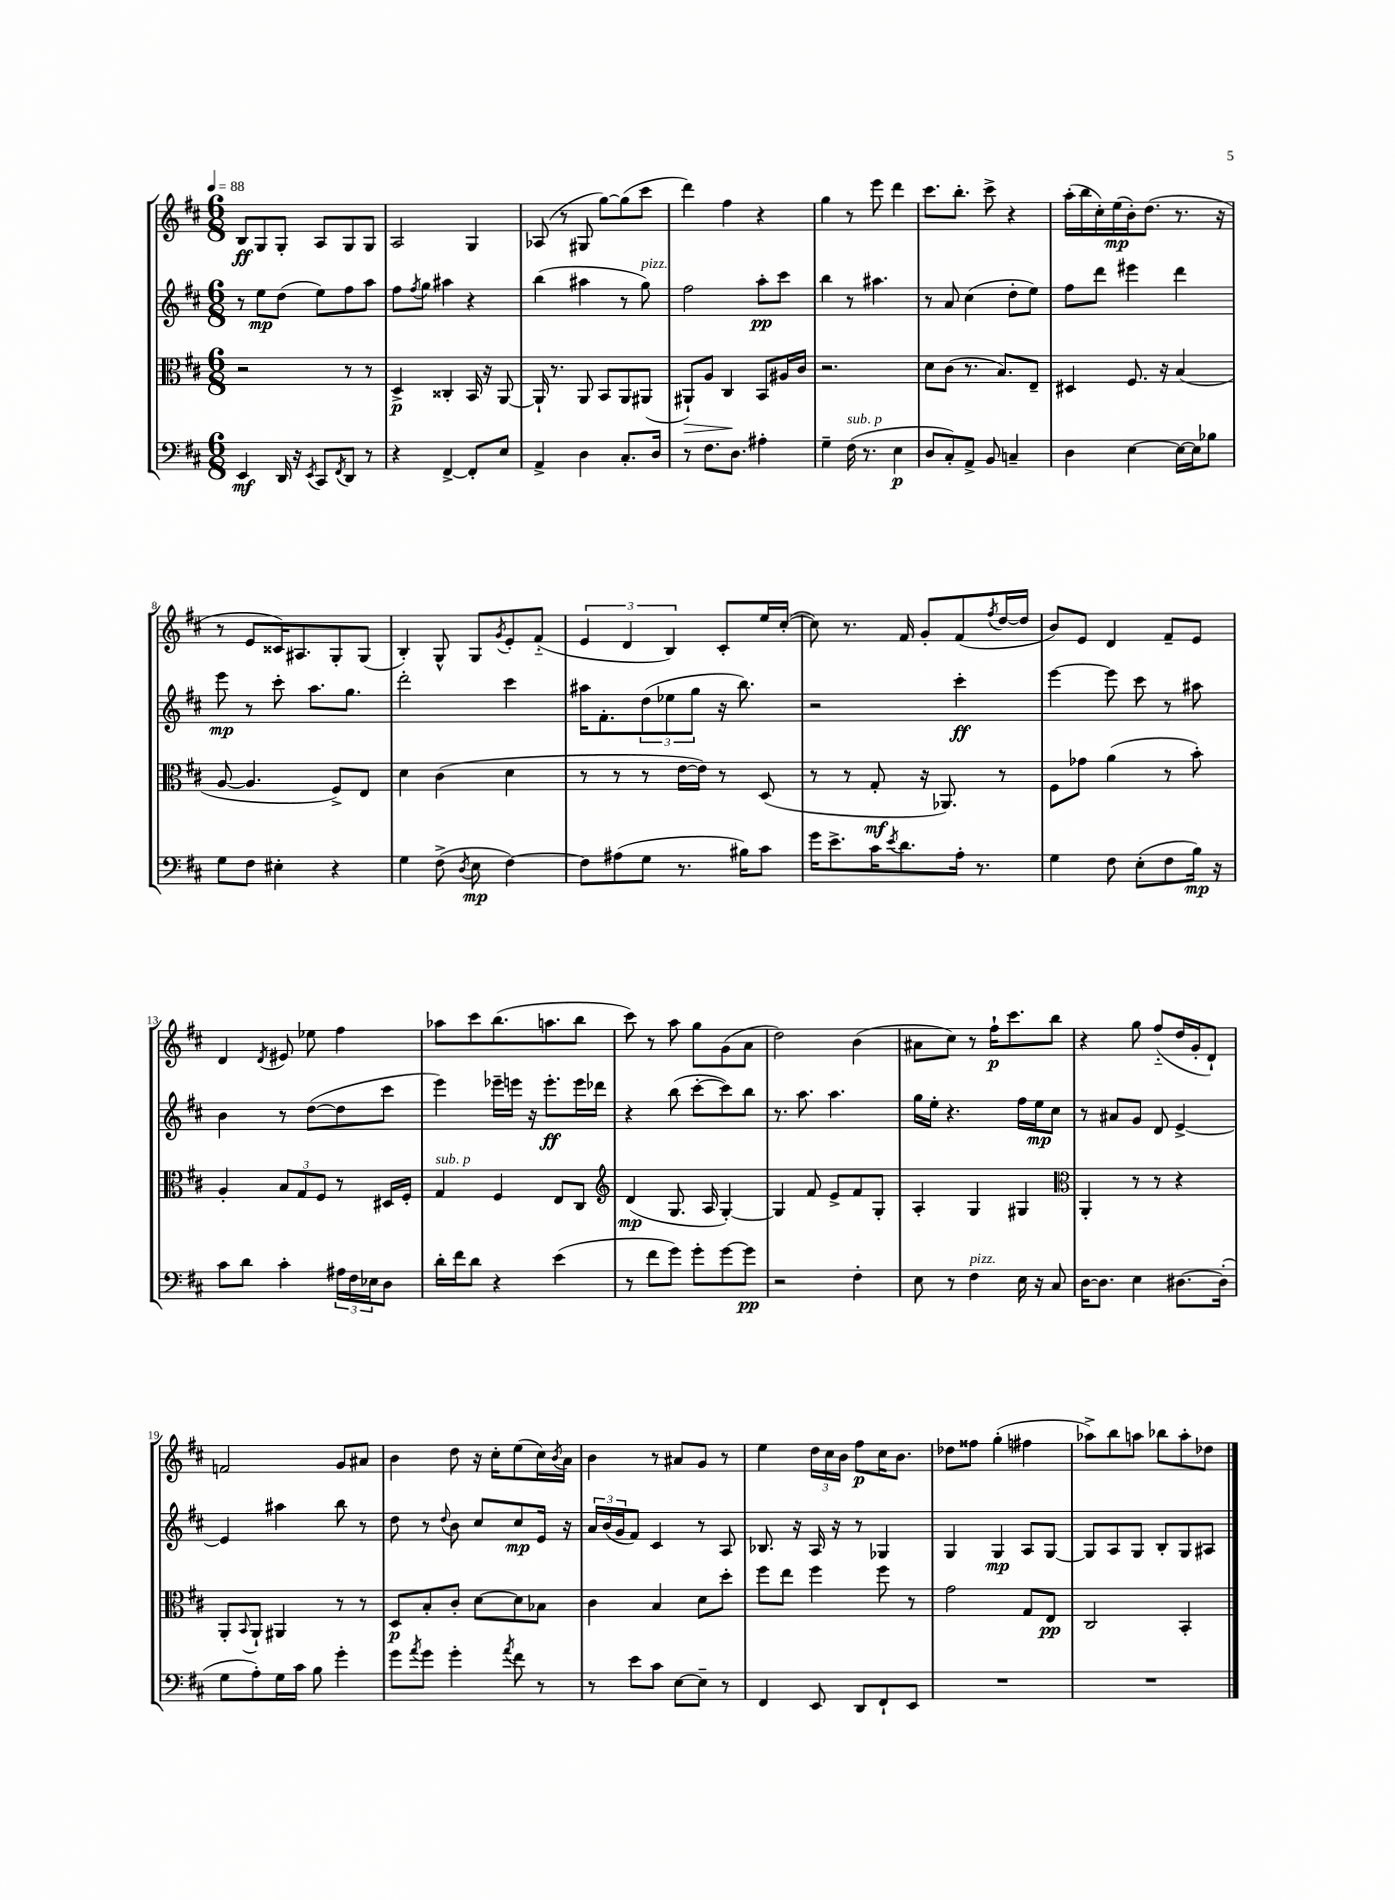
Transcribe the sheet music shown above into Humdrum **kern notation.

**kern	**dynam	**kern	**dynam	**kern	**dynam	**kern	**dynam
*part4	*part4	*part3	*part3	*part2	*part2	*part1	*part1
*staff4	*staff4	*staff3	*staff3	*staff2	*staff2	*staff1	*staff1
*clefF4	*	*clefC3	*	*clefG2	*	*clefG2	*
*k[f#c#]	*	*k[f#c#]	*	*k[f#c#]	*	*k[f#c#]	*
*M6/8	*	*M6/8	*	*M6/8	*	*M6/8	*
*MM88	*	*MM88	*	*MM88	*	*MM88	*
=1	=1	=1	=1	=1	=1	=1	=1
4EE/	mf	2r	.	8r	.	8B/L	ff
.	.	.	.	8ee\L	mp	8G/	.
16DD/	.	.	.	(8dd\J	.	8G'/J	.
16r	.	.	.	.	.	.	.
8qEE/	.	.	.	.	.	.	.
8CC#/L	.	.	.	8ee\L)	.	8A/L	.
8qFF#/	.	.	.	.	.	.	.
8DD/J	.	8r	.	8ff#\	.	8G/	.
8r	.	8r	.	8aa\J	.	8G/J	.
=2	=2	=2	=2	=2	=2	=2	=2
4r	.	4D^/	p	8ff#\L	.	2A/	.
.	.	.	.	8qff#/	.	.	.
.	.	.	.	8gg\J	.	.	.
[4FF#^/	.	4C##X'/	.	4aa#X\	.	.	.
8FF#'/L]	.	16BB/	.	4r	.	4G/	.
.	.	16r	.	.	.	.	.
8E/J	.	[8AA/	.	.	.	.	.
=3	=3	=3	=3	=3	=3	=3	=3
4AA^/	.	16AA`/]	.	(4bb\	.	(8A-X/	.
.	.	8.r	.	.	.	.	.
.	.	.	.	.	.	8r	.
4D\	.	8AA/	.	4aa#X\	.	8G#X/	.
.	.	8BB/L	.	.	.	[8gg\L)	.
8.C#'/L	.	8AA/	.	8r	.	(8gg\]	.
!	!	!	!	!LO:TX:a:i:t=pizz.	!	!	!
.	.	(8AA#X/J	.	8gg\)	.	8ccc#\J	.
16D/Jk	.	.	.	.	.	.	.
=4	=4	=4	=4	=4	=4	=4	=4
!	!	!	!LO:HP:b	!	!	!	!
8r	.	8AA#X`/L)	>	2ff#\	.	4ddd\)	.
8.F#\L	.	8A/J	.	.	.	.	.
.	.	4C#/	.	.	.	4ff#\	.
8.D\J	.	.	.	.	.	.	.
4A#X'\	.	8BB/L	]	8aa'\L	pp	4r	.
.	.	16A#X/L	.	8ccc#\J	.	.	.
.	.	16c#/JJ	.	.	.	.	.
=5	=5	=5	=5	=5	=5	=5	=5
4G~\	.	2.r	.	4bb\	.	4gg\	.
!LO:TX:a:i:t=sub. p	!	!	!	!	!	!	!
(16F#\	.	.	.	8r	.	8r	.
8.r	.	.	.	.	.	.	.
.	.	.	.	4.aa#X\	.	8eee\	.
4E\	p	.	.	.	.	4ddd\	.
=6	=6	=6	=6	=6	=6	=6	=6
8D/L	.	8d\L	.	8r	.	8.ccc#\L	.
8C#'/)	.	(8c#\J	.	8a/	.	.	.
.	.	.	.	.	.	8.bb'\J	.
8AA^/J	.	8.r	.	(4cc#\	.	.	.
8BB/	.	.	.	.	.	8ccc#^\	.
.	.	8.B/L)	.	.	.	.	.
4Cn~/	.	.	.	8dd'\L	.	4r	.
.	.	8E~/J	.	8ee\J)	.	.	.
=7	=7	=7	=7	=7	=7	=7	=7
4D\	.	4D#X/	.	8ff#\L	.	(16aa'\LL	.
.	.	.	.	.	.	16bb\	.
.	.	.	.	8ddd\J	.	16cc#'\)	.
.	.	.	.	.	.	(16ee\	mp
[4E\	.	8.F#/	.	4eee#X\	.	16b'\J)	.
.	.	.	.	.	.	(8.dd\J	.
.	.	16r	.	.	.	.	.
16E\LL_	.	(4B/	.	4ddd\	.	8.r	.
16E\J]	.	.	.	.	.	.	.
8B-X\J	.	.	.	.	.	.	.
.	.	.	.	.	.	16r	.
!!LO:LB:g=z
=8	=8	=8	=8	=8	=8	=8	=8
8G\L	.	[8A/	.	8eee\	mp	8r	.
8F#\J	.	4.A/]	.	8r	.	8e/L	.
4E#X'\	.	.	.	8ccc#'\	.	16c##X/K)	.
.	.	.	.	.	.	8.A#X/	.
.	.	.	.	8.aa\L	.	.	.
4r	.	8F#^/L)	.	.	.	8G'/	.
.	.	.	.	8.gg\J	.	.	.
.	.	8E/J	.	.	.	(8G/J	.
=9	=9	=9	=9	=9	=9	=9	=9
4G\	.	4d\	.	2ddd'\	.	4B'/)	.
(8F#^\	.	(4c#\	.	.	.	8G^^/	.
8qD/	.	.	.	.	.	.	.
8E\	mp	.	.	.	.	8G/L	.
.	.	.	.	.	.	8qg/	.
[4F#\)	.	4d\	.	4ccc#\	.	8e'/	.
.	.	.	.	.	.	(8f#/J	.
=10	=10	=10	=10	=10	=10	=10	=10
8F#\L]	.	8r	.	16aa#X\KL	.	6e/	.
.	.	.	.	8.f#'\	.	.	.
(8A#X\	.	8r	.	.	.	.	.
.	.	.	.	.	.	6d/	.
8G\J	.	8r	.	(12dd\	.	.	.
.	.	.	.	12ee-X\	.	6B/)	.
8.r	.	[16e\LL	.	.	.	.	.
.	.	.	.	12gg\J	.	.	.
.	.	16e\JJ])	.	.	.	.	.
.	.	8r	.	16r	.	8c#'/L	.
16B#X\KL)	.	.	.	8.bb\)	.	.	.
8c#\J	.	(8D/	.	.	.	16ee/L	.
.	.	.	.	.	.	([16cc#'/JJ	.
=11	=11	=11	=11	=11	=11	=11	=11
16g\KL	.	8r	.	2r	.	8cc#\])	.
8.e^\	.	.	.	.	.	.	.
.	.	8r	.	.	.	8.r	.
16c#\K	.	8G'/	mf	.	.	.	.
8qe/	.	.	.	.	.	.	.
8.d\	.	.	.	.	.	16f#/	.
.	.	16r	.	.	.	8g'/L	.
.	.	8.AA-X/)	.	.	.	.	.
16A'\Jk	.	.	.	4ccc#'\	ff	(8f#/	.
8.r	.	.	.	.	.	.	.
.	.	.	.	.	.	8qff#/	.
.	.	8r	.	.	.	[16dd/L	.
.	.	.	.	.	.	16dd/JJ]	.
=12	=12	=12	=12	=12	=12	=12	=12
4G\	.	8F#\L	.	[4eee\	.	8b/L)	.
.	.	8g-X\J	.	.	.	8e/J	.
8F#\	.	(4a\	.	8eee\]	.	4d/	.
(8E'\L	.	.	.	8ccc#\	.	.	.
8F#\	.	8r	.	8r	.	8f#~/L	.
16B\Jk)	mp	8b'\)	.	8aa#X\	.	8e/J	.
16r	.	.	.	.	.	.	.
!!LO:LB:g=z
=13	=13	=13	=13	=13	=13	=13	=13
8c#\L	.	4A'/	.	4b\	.	4d/	.
8d\J	.	.	.	.	.	.	.
.	.	.	.	.	.	8qd/	.
4c#'\	.	12B/L	.	8r	.	8e#X/	.
.	.	12G/	.	.	.	.	.
.	.	.	.	([8dd\L	.	8ee-X\	.
.	.	12F#/J	.	.	.	.	.
24A#X\LL	.	8r	.	8dd\]	.	4ff#\	.
24F#\	.	.	.	.	.	.	.
24E-X\J	.	.	.	.	.	.	.
8D\J	.	16D#X/LL	.	8ccc#\J	.	.	.
.	.	16F#'/JJ	.	.	.	.	.
=14	=14	=14	=14	=14	=14	=14	=14
!	!	!LO:TX:a:i:t=sub. p	!	!	!	!	!
16d'\LL	.	4G/	.	4eee\)	.	8aa-X\L	.
16f#\J	.	.	.	.	.	.	.
8d\J	.	.	.	.	.	8ccc#\	.
4r	.	4F#/	.	16eee-X~\LL	.	(8.bb\	.
.	.	.	.	16eeen\JJ	.	.	.
.	.	.	.	16r	.	.	.
.	.	.	.	8.eee'\L	ff	8.aan\	.
(4e\	.	8E/L	.	.	.	.	.
.	.	8C#/J	.	16eee\L	.	8bb\J	.
.	.	.	.	16ddd-X\JJ	.	.	.
=15	=15	=15	=15	=15	=15	=15	=15
*	*	*clefG2	*	*	*	*	*
8r	.	(4d/	mp	4r	.	8ccc#\)	.
8f#\L	.	.	.	.	.	8r	.
8g\J)	.	8.G/	.	(8bb\	.	8aa\	.
8g'\L	.	.	.	[8ccc#'\L	.	8gg\L	.
.	.	16A/	.	.	.	.	.
[8g\	.	[4G'/)	.	8ccc#\])	.	(8g\	.
8g\J]	pp	.	.	8bb\J	.	8a\J	.
=16	=16	=16	=16	=16	=16	=16	=16
2r	.	4G/]	.	8.r	.	2dd\)	.
.	.	.	.	8.aa\	.	.	.
.	.	8f#/	.	.	.	.	.
.	.	8e^/L	.	4.aa\	.	.	.
4F#'\	.	8f#/	.	.	.	(4b\	.
.	.	8G'/J	.	.	.	.	.
=17	=17	=17	=17	=17	=17	=17	=17
8E\	.	4A'/	.	16gg\LL	.	8a#X\L	.
.	.	.	.	16ee'\JJ	.	.	.
8r	.	.	.	4.r	.	8cc#\J)	.
!LO:TX:a:i:t=pizz.	!	!	!	!	!	!	!
4F#\	.	4G/	.	.	.	8r	.
.	.	.	.	.	.	16ff#`\KL	p
.	.	.	.	.	.	8.ccc#\	.
16E\	.	4G#X/	.	16ff#\LL	.	.	.
16r	.	.	.	16ee\J	mp	.	.
8C#/	.	.	.	8cc#\J	.	8bb\J	.
=18	=18	=18	=18	=18	=18	=18	=18
*	*	*clefC3	*	*	*	*	*
[16D\KL	.	4AA'/	.	8r	.	4r	.
8.D\J]	.	.	.	.	.	.	.
.	.	.	.	8a#X/L	.	.	.
4E\	.	8r	.	8g/J	.	8gg\	.
.	.	8r	.	8d/	.	(8ff#/L	.
[8.D#X\L	.	4r	.	[4e^/	.	16dd/L	.
.	.	.	.	.	.	16g'/J	.
.	.	.	.	.	.	8d`/J)	.
(16D#'\Jk]	.	.	.	.	.	.	.
!!LO:LB:g=z
=19	=19	=19	=19	=19	=19	=19	=19
8G\L	.	8AA'/L	.	4e/]	.	2fn/	.
.	.	8qqBB/	.	.	.	.	.
8A'\)	.	8AA`/J	.	.	.	.	.
16G\L	.	4AA#X/	.	4aa#X\	.	.	.
16c#\JJ	.	.	.	.	.	.	.
8B\	.	.	.	.	.	.	.
4g'\	.	8r	.	8bb\	.	8g/L	.
.	.	8r	.	8r	.	8a#X/J	.
=20	=20	=20	=20	=20	=20	=20	=20
8g\L	.	8D/L	p	8dd\	.	4b\	.
8qa/	.	.	.	.	.	.	.
8g\J	.	8B'/	.	8r	.	.	.
.	.	.	.	8qqdd/	.	.	.
4g'\	.	8c#'/J	.	8b\	.	8dd\	.
.	.	[8d\L	.	8cc#/L	.	16r	.
.	.	.	.	.	.	16cc#'\KL	.
8qa/	.	.	.	.	.	.	.
8f#\	.	8d\]	.	8cc#/	mp	(8ee\	.
8r	.	8B-X\J	.	16e/Jk	.	16cc#\L)	.
.	.	.	.	.	.	8qb/	.
.	.	.	.	16r	.	16a\JJ	.
=21	=21	=21	=21	=21	=21	=21	=21
8r	.	4c#\	.	24a/LL	.	4b\	.
.	.	.	.	(24b/	.	.	.
.	.	.	.	24g/J	.	.	.
8e\L	.	.	.	8f#/J)	.	.	.
8c#\J	.	4B/	.	4c#/	.	8r	.
[8E\L	.	.	.	.	.	8a#X/L	.
8E~\J]	.	8d\L	.	8r	.	8g/J	.
8r	.	8dd'\J	.	8A/	.	8r	.
=22	=22	=22	=22	=22	=22	=22	=22
4FF#/	.	8ff#\L	.	8.B-X/	.	4ee\	.
.	.	8ee\J	.	.	.	.	.
.	.	.	.	16r	.	.	.
8EE/	.	4ff#\	.	16A/	.	24dd\LL	.
.	.	.	.	.	.	24cc#\	.
.	.	.	.	16r	.	.	.
.	.	.	.	.	.	24b\JJ	.
8DD/L	.	.	.	8r	.	8ff#\L	p
8FF#`/	.	8ff#\	.	4G-X/	.	16cc#\K	.
.	.	.	.	.	.	8.b\J	.
8EE/J	.	8r	.	.	.	.	.
=23	=23	=23	=23	=23	=23	=23	=23
2.r	.	2g\	.	4G/	.	8dd-X\L	.
.	.	.	.	.	.	8ff##X\J	.
.	.	.	.	4G/	mp	(4gg'\	.
.	.	8G/L	.	8A/L	.	4ff#X\	.
.	.	8E/J	pp	[8G/J	.	.	.
=24	=24	=24	=24	=24	=24	=24	=24
2.r	.	2C#/	.	8G/L]	.	8aa-X^\L)	.
.	.	.	.	8A/	.	8bb\	.
.	.	.	.	8G/J	.	8aan\J	.
.	.	.	.	8B'/L	.	8bb-X\L	.
.	.	4BB'/	.	8G/	.	8aa'\	.
.	.	.	.	8A#X/J	.	8dd-X\J	.
==	==	==	==	==	==	==	==
*-	*-	*-	*-	*-	*-	*-	*-
